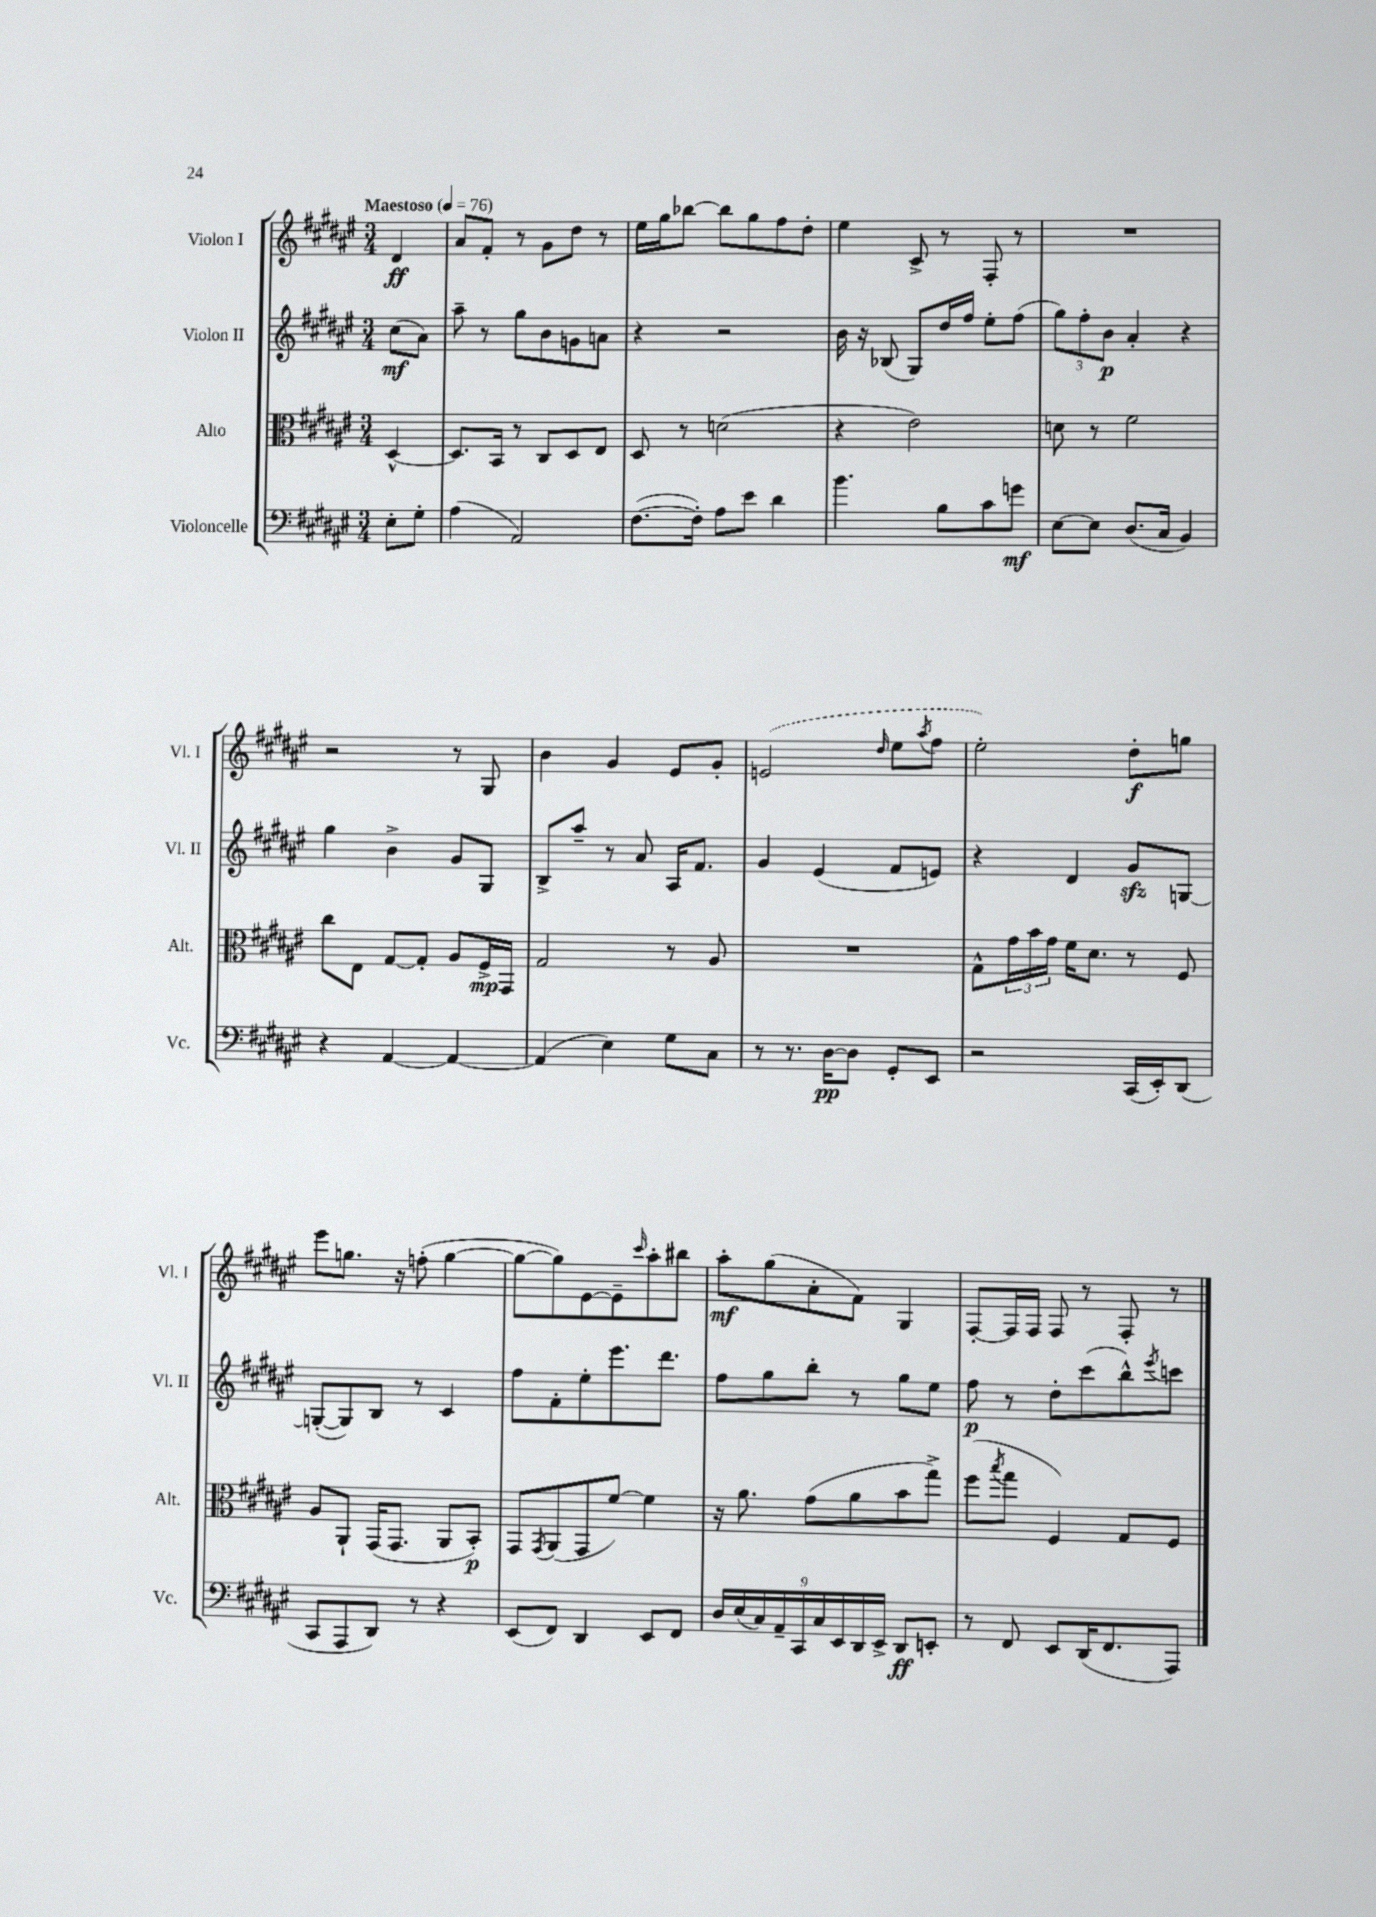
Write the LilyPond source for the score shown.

<<
\new StaffGroup <<
\new Staff = "s0" \with { instrumentName = "Violon I" shortInstrumentName = "Vl. I" } {
    \clef treble \key fis \major \numericTimeSignature \time 3/4 \partial 4 \tempo "Maestoso" 4 = 76
    dis'4\ff |
    ais'8 fis'8-. r8 gis'8 dis''8 r8 |
    eis''16 gis''16 bes''8~ bes''8 gis''8 fis''8 dis''8-. |
    eis''4 cis'8-> r8 fis8-. r8 |
    R2. |
    r2 r8 gis8 |
    b'4 gis'4 eis'8 gis'8-. |
    \once \slurDashed e'2( \grace { dis''16 } eis''8 \acciaccatura { ais''8 } fis''8 |
    eis''2-.) dis''8-.\f g''8 |
    eis'''8 g''8. r16 f''8-.( g''4~ |
    g''8~ g''8) eis'8~ eis'8-- \grace { cis'''16 } ais''8-. bis''8 |
    ais''8-.\mf gis''8( ais'8-. fis'8) gis4 |
    fis8~-. fis16 fis16 fis8 r8 fis8-. r8 \bar "|." |
}
\new Staff = "s1" \with { instrumentName = "Violon II" shortInstrumentName = "Vl. II" } {
    \clef treble \key fis \major \numericTimeSignature \time 3/4 \partial 4
    cis''8\mf( ais'8) |
    ais''8-- r8 gis''8 b'8 g'8 a'8 |
    r4 r2 |
    b'16 r16 bes8( gis8) dis''16 fis''16 eis''8-. fis''8( |
    \tuplet 3/2 { gis''8) fis''8-. b'8\p } ais'4-. r4 |
    gis''4 b'4-> gis'8 gis8 |
    b8-> ais''8-- r8 ais'8 ais16 fis'8. |
    gis'4 eis'4( fis'8 e'8) |
    r4 dis'4 gis'8\sfz g8~ |
    g8~-.( g8) b8 r8 cis'4 |
    fis''8 fis'8-. eis''8-. eis'''8. dis'''8. |
    fis''8 gis''8 b''8-. r8 gis''8 eis''8 |
    fis''8\p r8 dis''8-. cis'''8( b''8-^) \acciaccatura { eis'''8 } c'''8 \bar "|." |
}
\new Staff = "s2" \with { instrumentName = "Alto" shortInstrumentName = "Alt." } {
    \clef alto \key fis \major \numericTimeSignature \time 3/4 \partial 4
    dis4~-^ |
    dis8. b,16 r8 cis8 dis8 eis8 |
    dis8 r8 d'2( |
    r4 eis'2) |
    d'8 r8 fis'2 |
    cis''8 eis8 gis8~ gis8-. ais8 fis16->\mp gis,16 |
    gis2 r8 ais8 |
    R2. |
    gis8-^ \tuplet 3/2 { gis'16 b'16 gis'16 } fis'16 dis'8. r8 fis8 |
    ais8 ais,8-! gis,16( gis,8. ais,8 b,8-.\p) |
    gis,8 \acciaccatura { gis,8 } ais,8( gis,8 fis'8~) fis'4 |
    r16 ais'8. gis'8( ais'8 b'8 gis''8->) |
    fis''8( \acciaccatura { b''8 } gis''8 fis4) gis8 fis8 \bar "|." |
}
\new Staff = "s3" \with { instrumentName = "Violoncelle" shortInstrumentName = "Vc." } {
    \clef bass \key fis \major \numericTimeSignature \time 3/4 \partial 4
    eis8-. gis8-. |
    ais4( ais,2) |
    fis8.~( fis16-.) ais8 eis'8 dis'4 |
    b'4. b8 cis'8 g'8\mf |
    eis8~ eis8 dis8.( cis16 b,4) |
    r4 ais,4~ ais,4~ |
    ais,4( eis4) gis8 cis8 |
    r8 r8. dis16~\pp dis8 gis,8-. eis,8 |
    r2 cis,16( eis,16-.) dis,8( |
    cis,8 ais,,8 dis,8) r8 r4 |
    eis,8( fis,8) dis,4 eis,8 fis,8 |
    \tuplet 9/8 { dis16 eis16( cis16) ais,16-- cis,16 cis16 eis,16 dis,16 eis,16-> } dis,8\ff e,8-. |
    r8 fis,8 eis,8 dis,16( fis,8. ais,,8) \bar "|." |
}
>>
>>
\layout { \context { \Score \remove "Bar_number_engraver" } }
